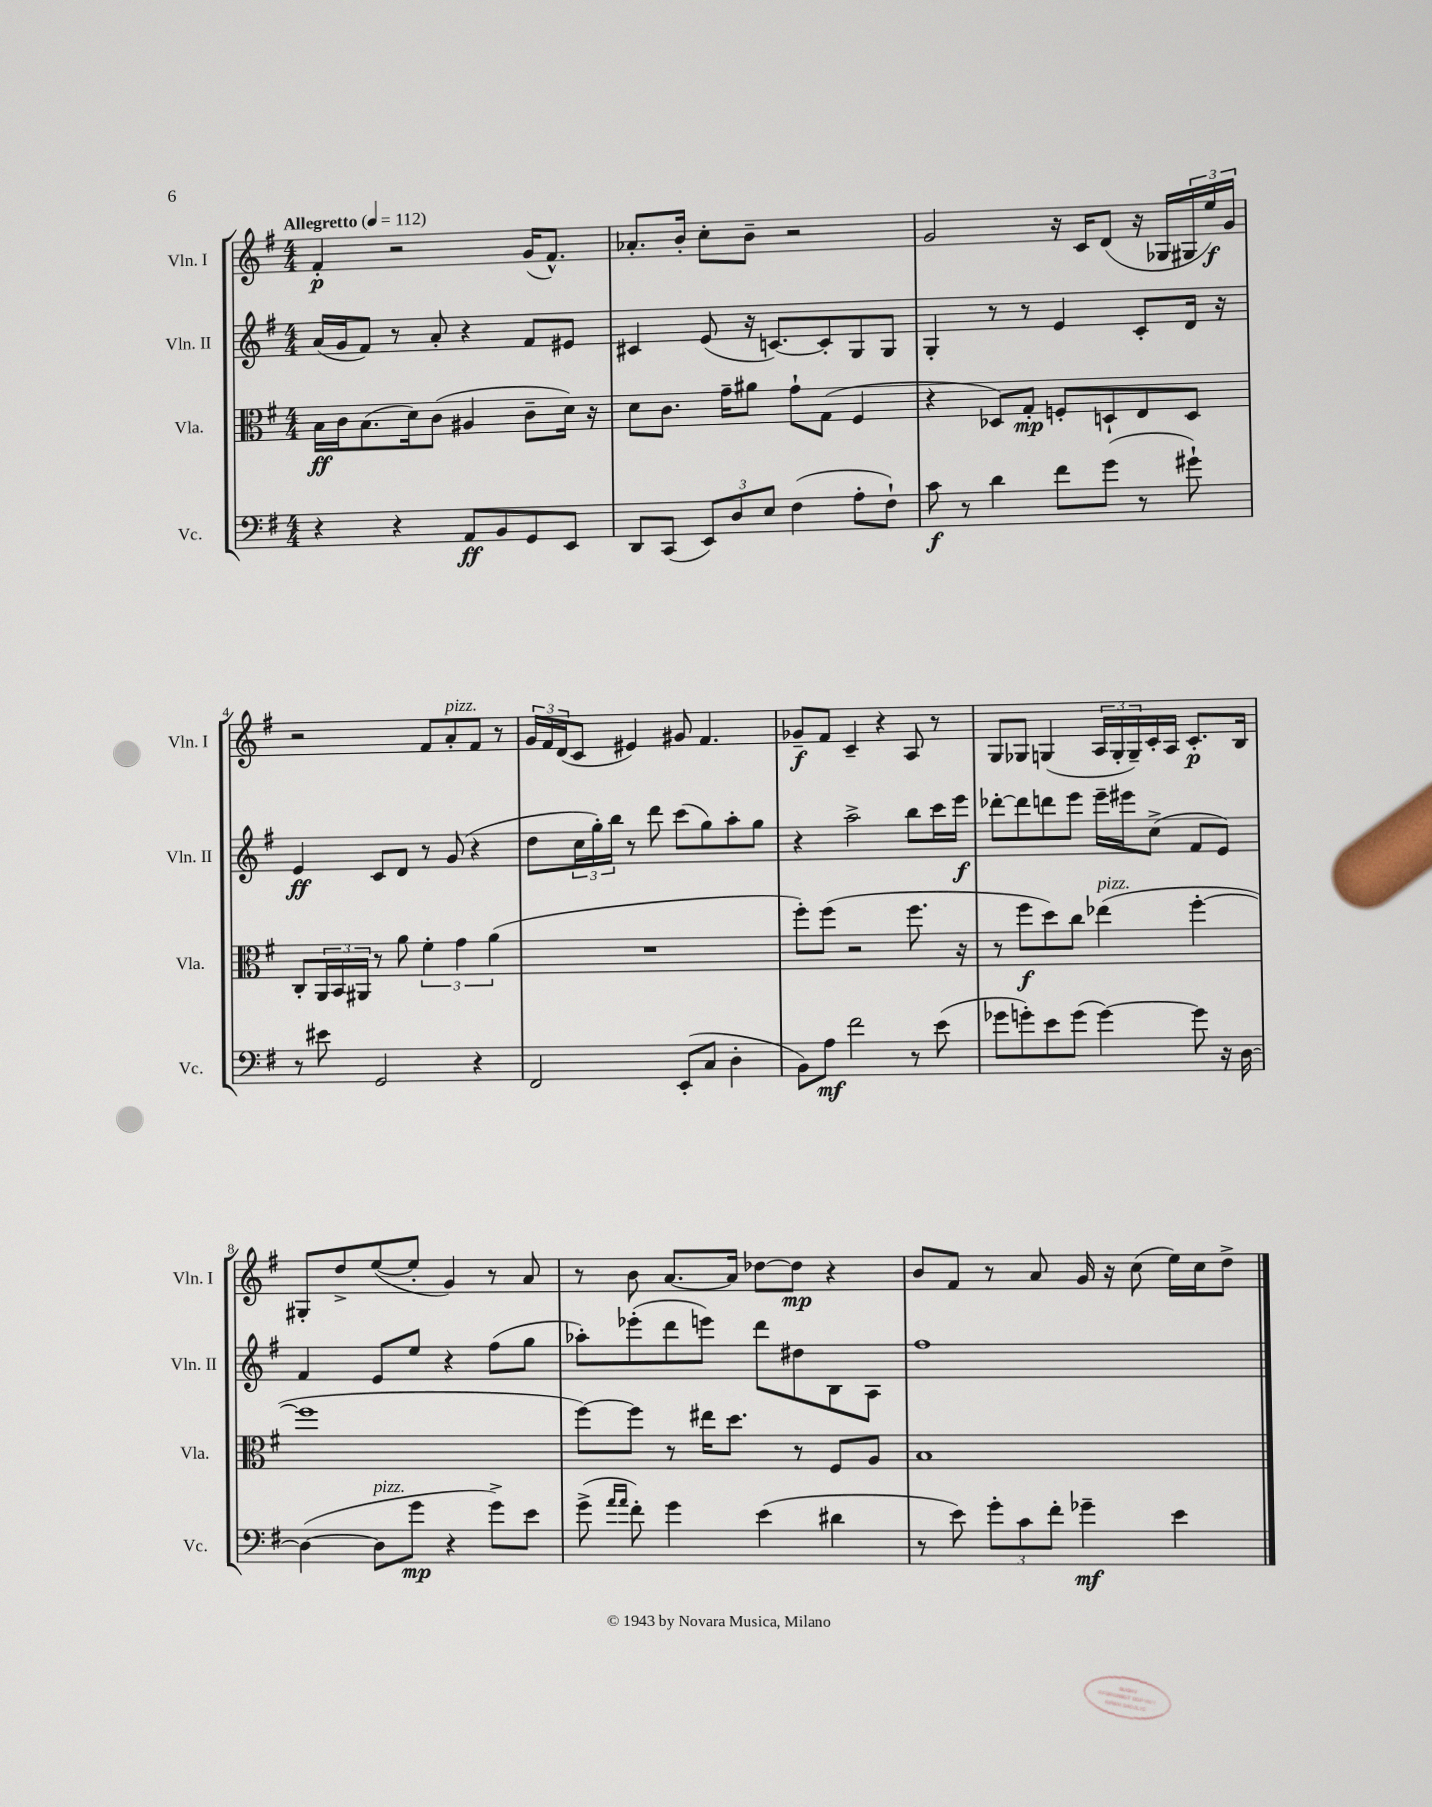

**kern	**kern	**kern	**kern
*staff4	*staff3	*staff2	*staff1
*clefF4	*clefC3	*clefG2	*clefG2
*k[f#]	*k[f#]	*k[f#]	*k[f#]
*M4/4	*M4/4	*M4/4	*M4/4
*MM112	*MM112	*MM112	*MM112
4r	16B	(16a	4f#'
.	16c	16g	.
.	(8.B	8f#)	.
4r	.	8r	2r
.	16d)	.	.
.	(8c	8a'	.
8AA	4A#	4r	.
8BB	.	.	.
8GG	8c~	8f#	(16g
.	.	.	8.f#^^)
8EE	16d)	8e#	.
.	16r	.	.
=	=	=	=
8DD	8d	4c#	8.a-'
(8CC	8.c	.	.
.	.	.	16b'
12EE)	.	(8e	8cc'
.	16g~	.	.
12D	.	.	.
.	8a#	16r	8b~
12E	.	.	.
.	.	[8.c)	.
(4F#	8g`	.	2r
.	(8G	8c']	.
8A'	4F#	8G	.
8F#`)	.	8G	.
=	=	=	=
8c	4r	4G'	2g
8r	.	.	.
4d	8D-)	8r	.
.	8G'	8r	.
8f#	8F'	4e	16r
.	.	.	16c
(8g	8D`	.	(8d
8r	8E	8c'	16r
.	.	.	16G-
8g#`)	8D	16d	24G#
.	.	.	24ee)
.	.	16r	.
.	.	.	24g
=	=	=	=
8r	8C'	4e	2r
8e#	24AA	.	.
.	24BB	.	.
.	24AA#	.	.
2GG	8r	8c	.
.	8a	8d	.
.	6f#'	8r	8f#
.	.	(8g	8a'
.	6g	.	.
4r	.	4r	8f#
.	(6a	.	.
.	.	.	8r
=	=	=	=
2FF#	1r	8dd	24g
.	.	.	24f#
.	.	.	(24d
.	.	24cc	8c
.	.	24gg')	.
.	.	24bb	.
.	.	8r	4e#)
.	.	8ddd	.
(8EE'	.	(8ccc	8g#
8C	.	8gg)	4.f#
4D'	.	8aa'	.
.	.	8gg	.
=	=	=	=
8BB)	8ff#')	4r	8g-~
8A	(8ff#	.	8f#
2f#	2r	2aa^	4c~
.	.	.	4r
8r	8.ff#	8bb	8A
(8e	.	16ccc	8r
.	16r	16eee	.
=	=	=	=
8g-	8r	[8ddd-'	8G
8g')	8ff#	8ddd-]	8G-
8e	8dd)	8ddd	(4G
(8g	8cc	8eee	.
[4g)	(4ee-	16eee~	24A
.	.	.	24G'
.	.	16eee#	.
.	.	.	24G~)
.	.	(8cc^	16c'
.	.	.	16A
8g]	[4ff#'	8f#	8.c'
16r	.	8e)	.
[16D	.	.	16B
=	=	=	=
(4D_	1ff#]	4f#	8G#'
.	.	.	8dd^
8D]	.	8e	([8ee
8g	.	8ee	8ee']
4r	.	4r	4g)
8g^)	.	(8ff#	8r
8e	.	8gg	8a
=	=	=	=
(8g^	[8ff#)	8aa-')	8r
16qqa	.	.	.
16qqa	.	.	.
8f#')	8ff#]	(8eee-'	8b
4g	8r	8ddd	[8.a
.	16ee#	8eee)	.
.	8.dd	.	16a]
(4e	.	8ddd	[8dd-
.	8r	8dd#	8dd-]
4d#	8F#	8B	4r
.	8A	8A	.
=	=	=	=
8r	1B	1ff#	8b
8e)	.	.	8f#
12g'	.	.	8r
12c	.	.	.
.	.	.	8a
12f#'	.	.	.
4g-~	.	.	16g
.	.	.	16r
.	.	.	(8cc
4e	.	.	16ee)
.	.	.	16cc
.	.	.	8dd^
==	==	==	==
*-	*-	*-	*-
